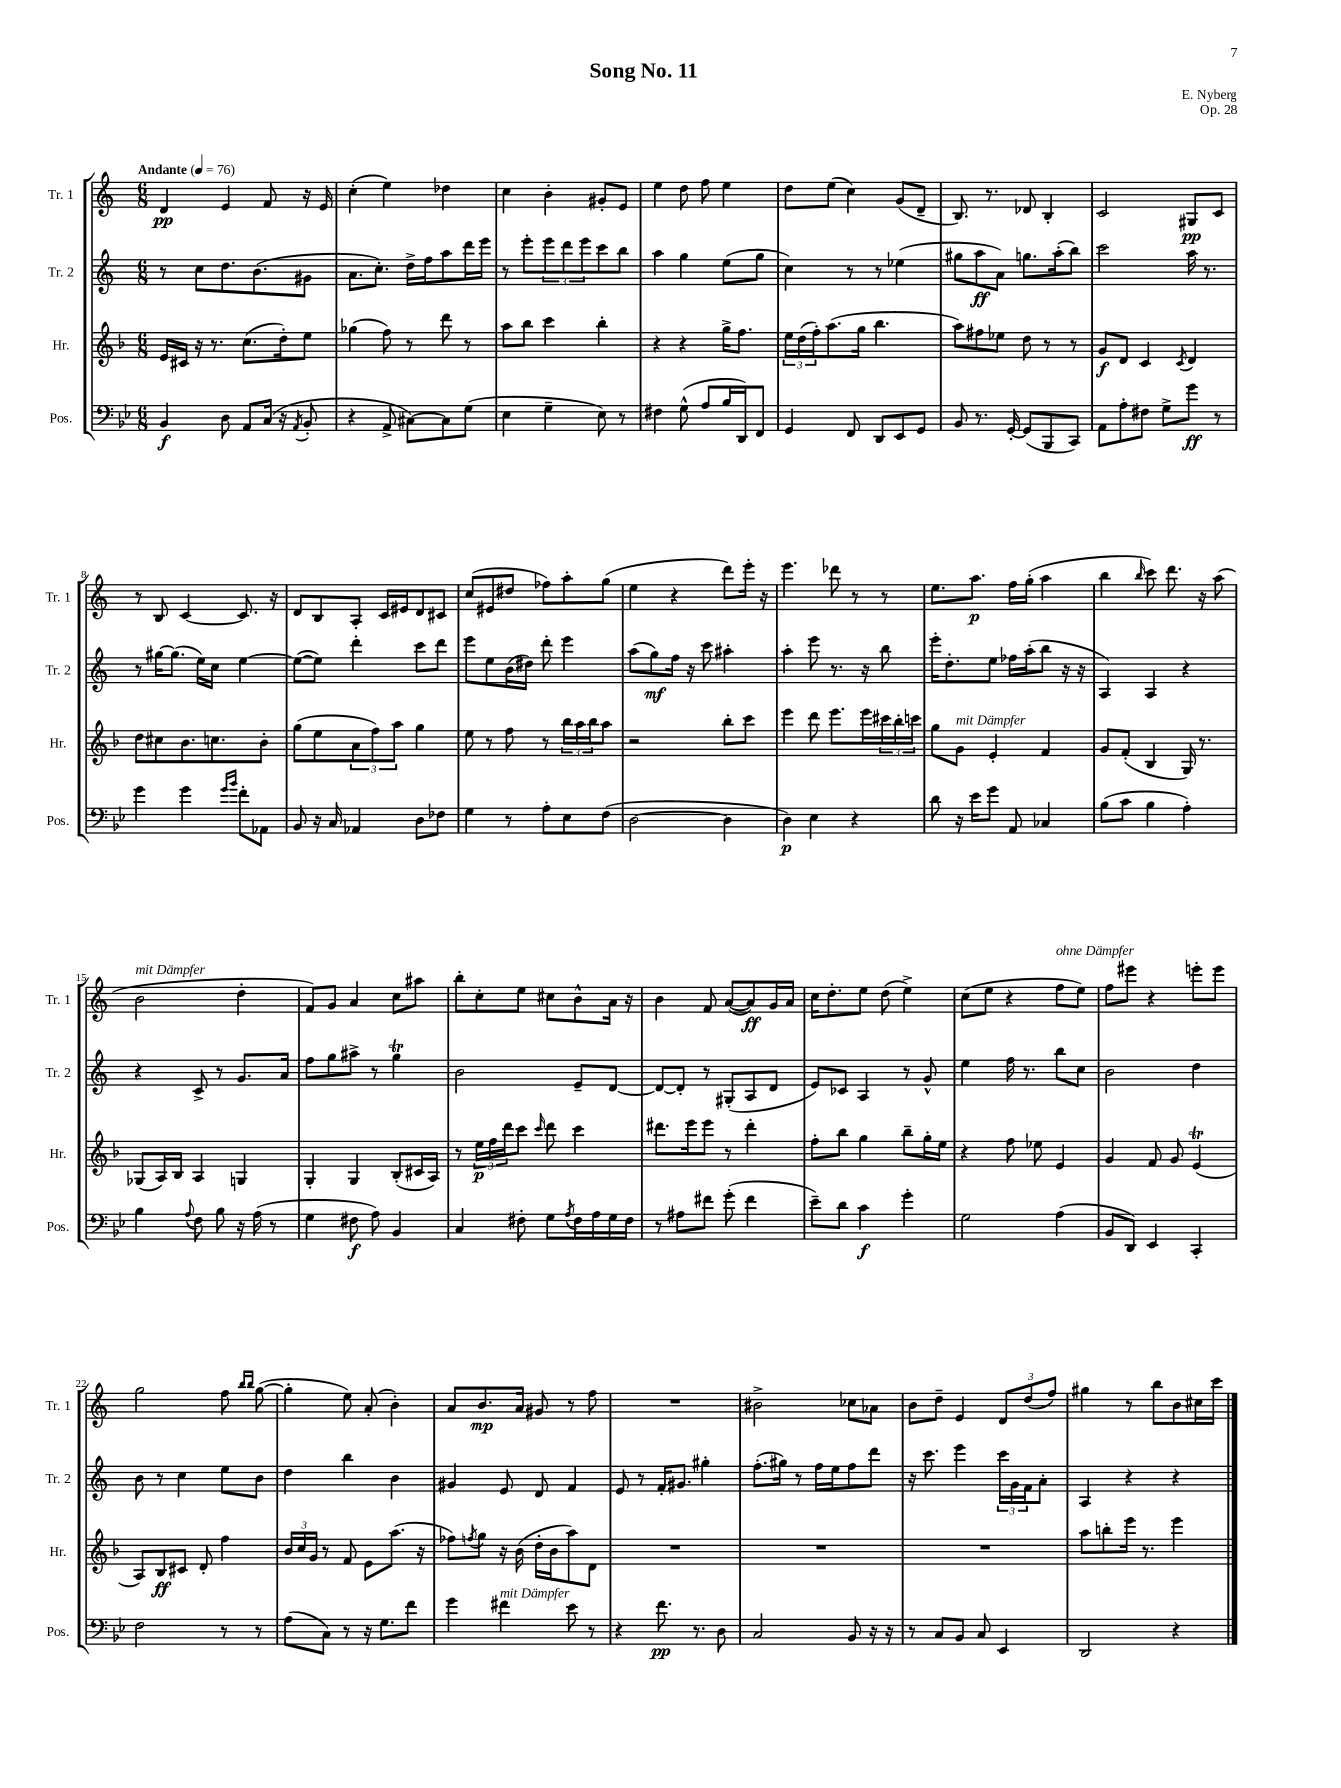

**kern	**dynam	**kern	**dynam	**kern	**dynam	**kern	**dynam
*part4	*part4	*part3	*part3	*part2	*part2	*part1	*part1
*staff4	*staff4	*staff3	*staff3	*staff2	*staff2	*staff1	*staff1
*I"Pos.	*	*I"Hr.	*	*I"Tr. 2	*	*I"Tr. 1	*
*I'Pos.	*	*I'Hr.	*	*I'Tr. 2	*	*I'Tr. 1	*
*clefF4	*	*clefG2	*	*clefG2	*	*clefG2	*
*k[b-e-]	*	*k[b-]	*	*k[]	*	*k[]	*
*M6/8	*	*M6/8	*	*M6/8	*	*M6/8	*
*MM76	*	*MM76	*	*MM76	*	*MM76	*
=1	=1	=1	=1	=1	=1	=1	=1
!	!	!	!	!	!	!LO:TX:a:B:t=Andante	!
4BB-/	f	16e/LL	.	8r	.	4d/	pp
.	.	16c#X/JJ	.	.	.	.	.
.	.	16r	.	8cc\L	.	.	.
.	.	8.r	.	.	.	.	.
8D\	.	.	.	8.dd\	.	4e/	.
8AA/L	.	(8.cc\L	.	.	.	.	.
.	.	.	.	(8.b\	.	.	.
(16C/Jk	.	.	.	.	.	8f/	.
16r	.	16dd'\k)	.	.	.	.	.
8qAA/	.	.	.	.	.	.	.
8BB-'/	.	8ee\J	.	8g#X\J	.	16r	.
.	.	.	.	.	.	16e/	.
=2	=2	=2	=2	=2	=2	=2	=2
4r	.	(4gg-X\	.	8.a\L	.	(4cc'\	.
.	.	.	.	8.cc'\J)	.	.	.
8AA^/	.	8ff\)	.	.	.	4ee\)	.
[8C#X\L)	.	8r	.	16dd^\LL	.	.	.
.	.	.	.	16ff\J	.	.	.
8C#\]	.	8ddd\	.	8aa\	.	4dd-X\	.
(8G\J	.	8r	.	16ddd\L	.	.	.
.	.	.	.	16eee\JJ	.	.	.
=3	=3	=3	=3	=3	=3	=3	=3
4E-\	.	8aa\L	.	8r	.	4cc\	.
.	.	8bb-\J	.	8eee'\L	.	.	.
4G~\	.	4ccc\	.	12eee\	.	4b'\	.
.	.	.	.	12ddd\	.	.	.
.	.	.	.	12eee\	.	.	.
8E-\)	.	4bb-'\	.	8ccc\	.	8g#X'/L	.
8r	.	.	.	8bb\J	.	8e/J	.
=4	=4	=4	=4	=4	=4	=4	=4
4F#X\	.	4r	.	4aa\	.	4ee\	.
(8G^^\	.	4r	.	4gg\	.	8dd\	.
8A/L	.	.	.	.	.	8ff\	.
16B-/L	.	16gg^\KL	.	(8ee\L	.	4ee\	.
16DD/J)	.	8.ff\J	.	.	.	.	.
8FF/J	.	.	.	8gg\J	.	.	.
=5	=5	=5	=5	=5	=5	=5	=5
4GG/	.	24ee\LL	.	4cc\)	.	8dd\L	.
.	.	(24dd\	.	.	.	.	.
.	.	24ff'\J)	.	.	.	.	.
.	.	(8.aa\	.	.	.	(8ee\J	.
8FF/	.	.	.	8r	.	4cc\)	.
.	.	16gg\Jk	.	.	.	.	.
8DD/L	.	4.bb-\	.	8r	.	.	.
8EE-/	.	.	.	(4ee-X\	.	(8g/L	.
8GG/J	.	.	.	.	.	8d~/J	.
=6	=6	=6	=6	=6	=6	=6	=6
8BB-/	.	8aa\L)	.	8gg#X\L	.	8.B/)	.
8.r	.	8ff#X\	.	8aa\	ff	.	.
.	.	.	.	.	.	8.r	.
.	.	8ee-X\J	.	8a\J)	.	.	.
[16GG'/	.	.	.	.	.	.	.
(8GG/L]	.	8dd\	.	8.ggn\L	.	8d-X/	.
8BBB-/	.	8r	.	.	.	4B'/	.
.	.	.	.	(16aa'\k	.	.	.
8CC/J)	.	8r	.	8bb\J)	.	.	.
=7	=7	=7	=7	=7	=7	=7	=7
8AA\L	.	8g/L	f	2ccc\	.	2c/	.
8A'\	.	8d/J	.	.	.	.	.
8F#X\J	.	4c/	.	.	.	.	.
8G^\L	.	.	.	.	.	.	.
.	.	8qc/	.	.	.	.	.
8g\J	ff	4d/	.	16aa\	.	8G#X/L	pp
.	.	.	.	8.r	.	.	.
8r	.	.	.	.	.	8c/J	.
!!LO:LB:g=z
=8	=8	=8	=8	=8	=8	=8	=8
4g\	.	8dd\L	.	8r	.	8r	.
.	.	8cc#X\	.	[16gg#X\KL	.	8B/	.
.	.	.	.	(8.gg#\J]	.	.	.
4g\	.	8.b-\	.	.	.	[4c/	.
.	.	.	.	16ee\LL)	.	.	.
.	.	8.ccn\	.	16cc\JJ	.	.	.
16qqg/LL	.	.	.	.	.	.	.
16qqb-/JJ	.	.	.	.	.	.	.
8f'\L	.	.	.	[4ee\	.	8.c/]	.
8AA-X\J	.	8b-'\J	.	.	.	.	.
.	.	.	.	.	.	16r	.
=9	=9	=9	=9	=9	=9	=9	=9
8BB-/	.	(8gg\L	.	(8ee\L_	.	8d/L	.
16r	.	8ee\	.	8ee\J])	.	8B/	.
16C/	.	.	.	.	.	.	.
4AA-X/	.	12a\	.	4ddd'\	.	8A'/J	.
.	.	12ff\)	.	.	.	.	.
.	.	.	.	.	.	16c/LL	.
.	.	12aa\J	.	.	.	.	.
.	.	.	.	.	.	16e#X/J	.
8D\L	.	4gg\	.	8ccc\L	.	8d/	.
8F-X\J	.	.	.	8ddd\J	.	8c#X/J	.
=10	=10	=10	=10	=10	=10	=10	=10
4G\	.	8ee\	.	8eee\L	.	(8cc/L	.
.	.	8r	.	8ee\	.	8e#X/	.
8r	.	8ff\	.	(16b\L	.	8dd#X/J	.
.	.	.	.	16dd#X\JJ)	.	.	.
8A'\L	.	8r	.	8ddd'\	.	8ff-X\L)	.
8E-\	.	24bb-\LL	.	4eee\	.	8aa'\	.
.	.	24aa\	.	.	.	.	.
.	.	24bb-\J	.	.	.	.	.
(8F\J	.	8aa\J	.	.	.	(8gg\J	.
=11	=11	=11	=11	=11	=11	=11	=11
[2D\	.	2r	.	(8aa\L	.	4ee\	.
.	.	.	.	8gg\)	mf	.	.
.	.	.	.	16ff\Jk	.	4r	.
.	.	.	.	16r	.	.	.
.	.	.	.	8ccc\	.	.	.
4D\]	.	8bb-'\L	.	4aa#X'\	.	8ddd\L)	.
.	.	8ccc\J	.	.	.	16eee'\Jk	.
.	.	.	.	.	.	16r	.
=12	=12	=12	=12	=12	=12	=12	=12
4D\)	p	4eee\	.	4aa'\	.	4.eee\	.
4E-\	.	8ddd\	.	8eee\	.	.	.
.	.	8.eee\L	.	8.r	.	8ddd-X\	.
4r	.	.	.	.	.	8r	.
.	.	16eee\L	.	16r	.	.	.
.	.	24ccc#X\	.	8bb\	.	8r	.
.	.	24bb-'\	.	.	.	.	.
.	.	24cccn\JJ	.	.	.	.	.
=13	=13	=13	=13	=13	=13	=13	=13
8d\	.	8gg\L	.	16eee'\KL	.	8.ee\L	.
.	.	.	.	8.dd'\	.	.	.
!	!	!LO:TX:a:i:t=mit Dämpfer	!	!	!	!	!
16r	.	8g\J	.	.	.	.	.
16e-\KL	.	.	.	.	.	8.aa\J	p
8g\J	.	4e'/	.	8ee\J	.	.	.
8AA/	.	.	.	16ff-X\LL	.	16ff\LL	.
.	.	.	.	(16aa'\J	.	(16gg'\JJ	.
4C-X/	.	4f/	.	8bb\J	.	4aa\	.
.	.	.	.	16r	.	.	.
.	.	.	.	16r	.	.	.
=14	=14	=14	=14	=14	=14	=14	=14
(8B-\L	.	8g/L	.	4A/)	.	4bb\	.
8c\J	.	(8f'/J	.	.	.	.	.
.	.	.	.	.	.	16qqbb/	.
4B-\	.	4B-/	.	4A/	.	8ccc\)	.
.	.	.	.	.	.	8.ddd\	.
4A'\)	.	16G/)	.	4r	.	.	.
.	.	8.r	.	.	.	16r	.
.	.	.	.	.	.	(8aa\	.
!!LO:LB:g=z
=15	=15	=15	=15	=15	=15	=15	=15
!	!	!	!	!	!	!LO:TX:a:i:t=mit Dämpfer	!
4B-\	.	(8G-X/L	.	4r	.	2b\	.
.	.	16A/L)	.	.	.	.	.
.	.	16B-/JJ	.	.	.	.	.
8qqA/	.	.	.	.	.	.	.
8F\	.	4A/	.	8c^/	.	.	.
8B-\	.	.	.	8r	.	.	.
16r	.	4Gn/	.	8.g/L	.	4dd'\	.
(16A\	.	.	.	.	.	.	.
8r	.	.	.	.	.	.	.
.	.	.	.	16a/Jk	.	.	.
=16	=16	=16	=16	=16	=16	=16	=16
4G\	.	4G'/	.	8ff\L	.	8f/L)	.
.	.	.	.	8gg\	.	8g/J	.
8F#X\	f	4G/	.	8aa#X^\J	.	4a/	.
8A\)	.	.	.	8r	.	.	.
4BB-/	.	(8B-'/L	.	4ggT\	.	8cc\L	.
.	.	16c#X/L	.	.	.	8aa#X\J	.
.	.	16A/JJ)	.	.	.	.	.
=17	=17	=17	=17	=17	=17	=17	=17
4C/	.	8r	.	2b\	.	8bb'\L	.
.	.	24ee\LL	p	.	.	8cc'\	.
.	.	24ff\	.	.	.	.	.
.	.	24ddd\J	.	.	.	.	.
8F#X'\	.	8ccc\J	.	.	.	8ee\J	.
.	.	16qqccc/	.	.	.	.	.
8G\L	.	8ddd\	.	.	.	8cc#X\L	.
8qA/	.	.	.	.	.	.	.
16F#\L	.	4ccc\	.	8e~/L	.	8b^^\	.
16A\	.	.	.	.	.	.	.
16G\	.	.	.	[8d/J	.	16a\Jk	.
16F#\JJ	.	.	.	.	.	16r	.
=18	=18	=18	=18	=18	=18	=18	=18
8r	.	8.ddd#X\L	.	8d/L_	.	4b\	.
8A#X\L	.	.	.	8d'/J]	.	.	.
.	.	16eee\k	.	.	.	.	.
8f#X\J	.	8eee\J	.	8r	.	8f/	.
(8g'\	.	8r	.	(8G#X'/L	.	([8a/L	.
4f#\	.	4ddd#'\	.	8A/	.	8a/])	ff
.	.	.	.	8d/J	.	16g/L	.
.	.	.	.	.	.	16a/JJ	.
=19	=19	=19	=19	=19	=19	=19	=19
8e-~\L)	.	8ff'\L	.	8e/L)	.	16cc\KL	.
.	.	.	.	.	.	8.dd'\	.
8d\J	.	8bb-\J	.	8c-X/J	.	.	.
4c\	f	4gg\	.	4A/	.	8ee\J	.
.	.	.	.	.	.	(8dd\	.
4g'\	.	8bb-~\L	.	8r	.	4ee^\)	.
.	.	16gg'\L	.	8g^^/	.	.	.
.	.	16ee\JJ	.	.	.	.	.
=20	=20	=20	=20	=20	=20	=20	=20
2G\	.	4r	.	4ee\	.	(8cc\L	.
.	.	.	.	.	.	8ee\J	.
.	.	8ff\	.	16ff\	.	4r	.
.	.	.	.	8.r	.	.	.
.	.	8ee-X\	.	.	.	.	.
!	!	!	!	!	!	!LO:TX:a:i:t=ohne Dämpfer	!
(4A\	.	4e/	.	8bb\L	.	8ff\L	.
.	.	.	.	8cc\J	.	8ee\J)	.
=21	=21	=21	=21	=21	=21	=21	=21
8BB-/L	.	4g/	.	2b\	.	8ff\L	.
8DD/J)	.	.	.	.	.	8eee#X\J	.
4EE-/	.	8f/	.	.	.	4r	.
.	.	8g/	.	.	.	.	.
4CC'/	.	(4et/	.	4dd\	.	8eeen'\L	.
.	.	.	.	.	.	8eee\J	.
!!LO:LB:g=z
=22	=22	=22	=22	=22	=22	=22	=22
2F\	.	8A/L)	.	8b\	.	2gg\	.
.	.	8B-/	ff	8r	.	.	.
.	.	8c#X/J	.	4cc\	.	.	.
.	.	8d'/	.	.	.	.	.
8r	.	4ff\	.	8ee\L	.	8ff\	.
.	.	.	.	.	.	16qqbb/LL	.
.	.	.	.	.	.	16qqbb/JJ	.
8r	.	.	.	8b\J	.	([8gg\	.
=23	=23	=23	=23	=23	=23	=23	=23
(8A\L	.	24b-/LL	.	4dd\	.	4gg'\]	.
.	.	24cc/	.	.	.	.	.
.	.	24g/JJ	.	.	.	.	.
8C\J)	.	8r	.	.	.	.	.
8r	.	8f/	.	4bb\	.	8ee\)	.
16r	.	8e\L	.	.	.	(8a'/	.
8.G\L	.	.	.	.	.	.	.
.	.	(8.aa\J	.	4b\	.	4b'\)	.
8f\J	.	.	.	.	.	.	.
.	.	16r	.	.	.	.	.
=24	=24	=24	=24	=24	=24	=24	=24
4g\	.	8ff-X\L)	.	4g#X/	.	8a/L	.
.	.	8qffn/	.	.	.	.	.
.	.	8gg\J	.	.	.	8.b/	mp
!LO:TX:a:i:t=mit Dämpfer	!	!	!	!	!	!	!
4f#X\	.	16r	.	8e/	.	.	.
.	.	(16b-\	.	.	.	16a/Jk	.
.	.	16dd'\LL	.	8d/	.	8g#X/	.
.	.	16b-\J	.	.	.	.	.
8e-\	.	8aa\)	.	4f/	.	8r	.
8r	.	8d\J	.	.	.	8ff\	.
=25	=25	=25	=25	=25	=25	=25	=25
4r	.	2.r	.	8e/	.	2.r	.
.	.	.	.	8r	.	.	.
8.f\	pp	.	.	16f'/KL	.	.	.
.	.	.	.	8.g#X/J	.	.	.
8.r	.	.	.	.	.	.	.
.	.	.	.	4gg#X'\	.	.	.
8D\	.	.	.	.	.	.	.
=26	=26	=26	=26	=26	=26	=26	=26
2C/	.	2.r	.	(8.ff'\L	.	2b#X^\	.
.	.	.	.	16gg#X\Jk)	.	.	.
.	.	.	.	8r	.	.	.
.	.	.	.	16ff\LL	.	.	.
.	.	.	.	16ee\J	.	.	.
8BB-/	.	.	.	8ff\	.	8cc-X\L	.
16r	.	.	.	8ddd\J	.	8a-X\J	.
16r	.	.	.	.	.	.	.
=27	=27	=27	=27	=27	=27	=27	=27
8r	.	2.r	.	16r	.	8b\L	.
.	.	.	.	8.ccc\	.	.	.
8C/L	.	.	.	.	.	8dd~\J	.
8BB-/J	.	.	.	4eee\	.	4e/	.
8C/	.	.	.	.	.	.	.
4EE-/	.	.	.	24ccc\LL	.	12d/L	.
.	.	.	.	24g\	.	.	.
.	.	.	.	24f\J	.	(12dd/	.
.	.	.	.	8a'\J	.	.	.
.	.	.	.	.	.	12ff/J)	.
=28	=28	=28	=28	=28	=28	=28	=28
2DD/	.	8aa\L	.	4A/	.	4gg#X\	.
.	.	8bbn'\	.	.	.	.	.
.	.	16eee\Jk	.	4r	.	8r	.
.	.	8.r	.	.	.	.	.
.	.	.	.	.	.	8bb\L	.
4r	.	4eee\	.	4r	.	8b\	.
.	.	.	.	.	.	16cc#X\L	.
.	.	.	.	.	.	16ccc\JJ	.
==	==	==	==	==	==	==	==
*-	*-	*-	*-	*-	*-	*-	*-
